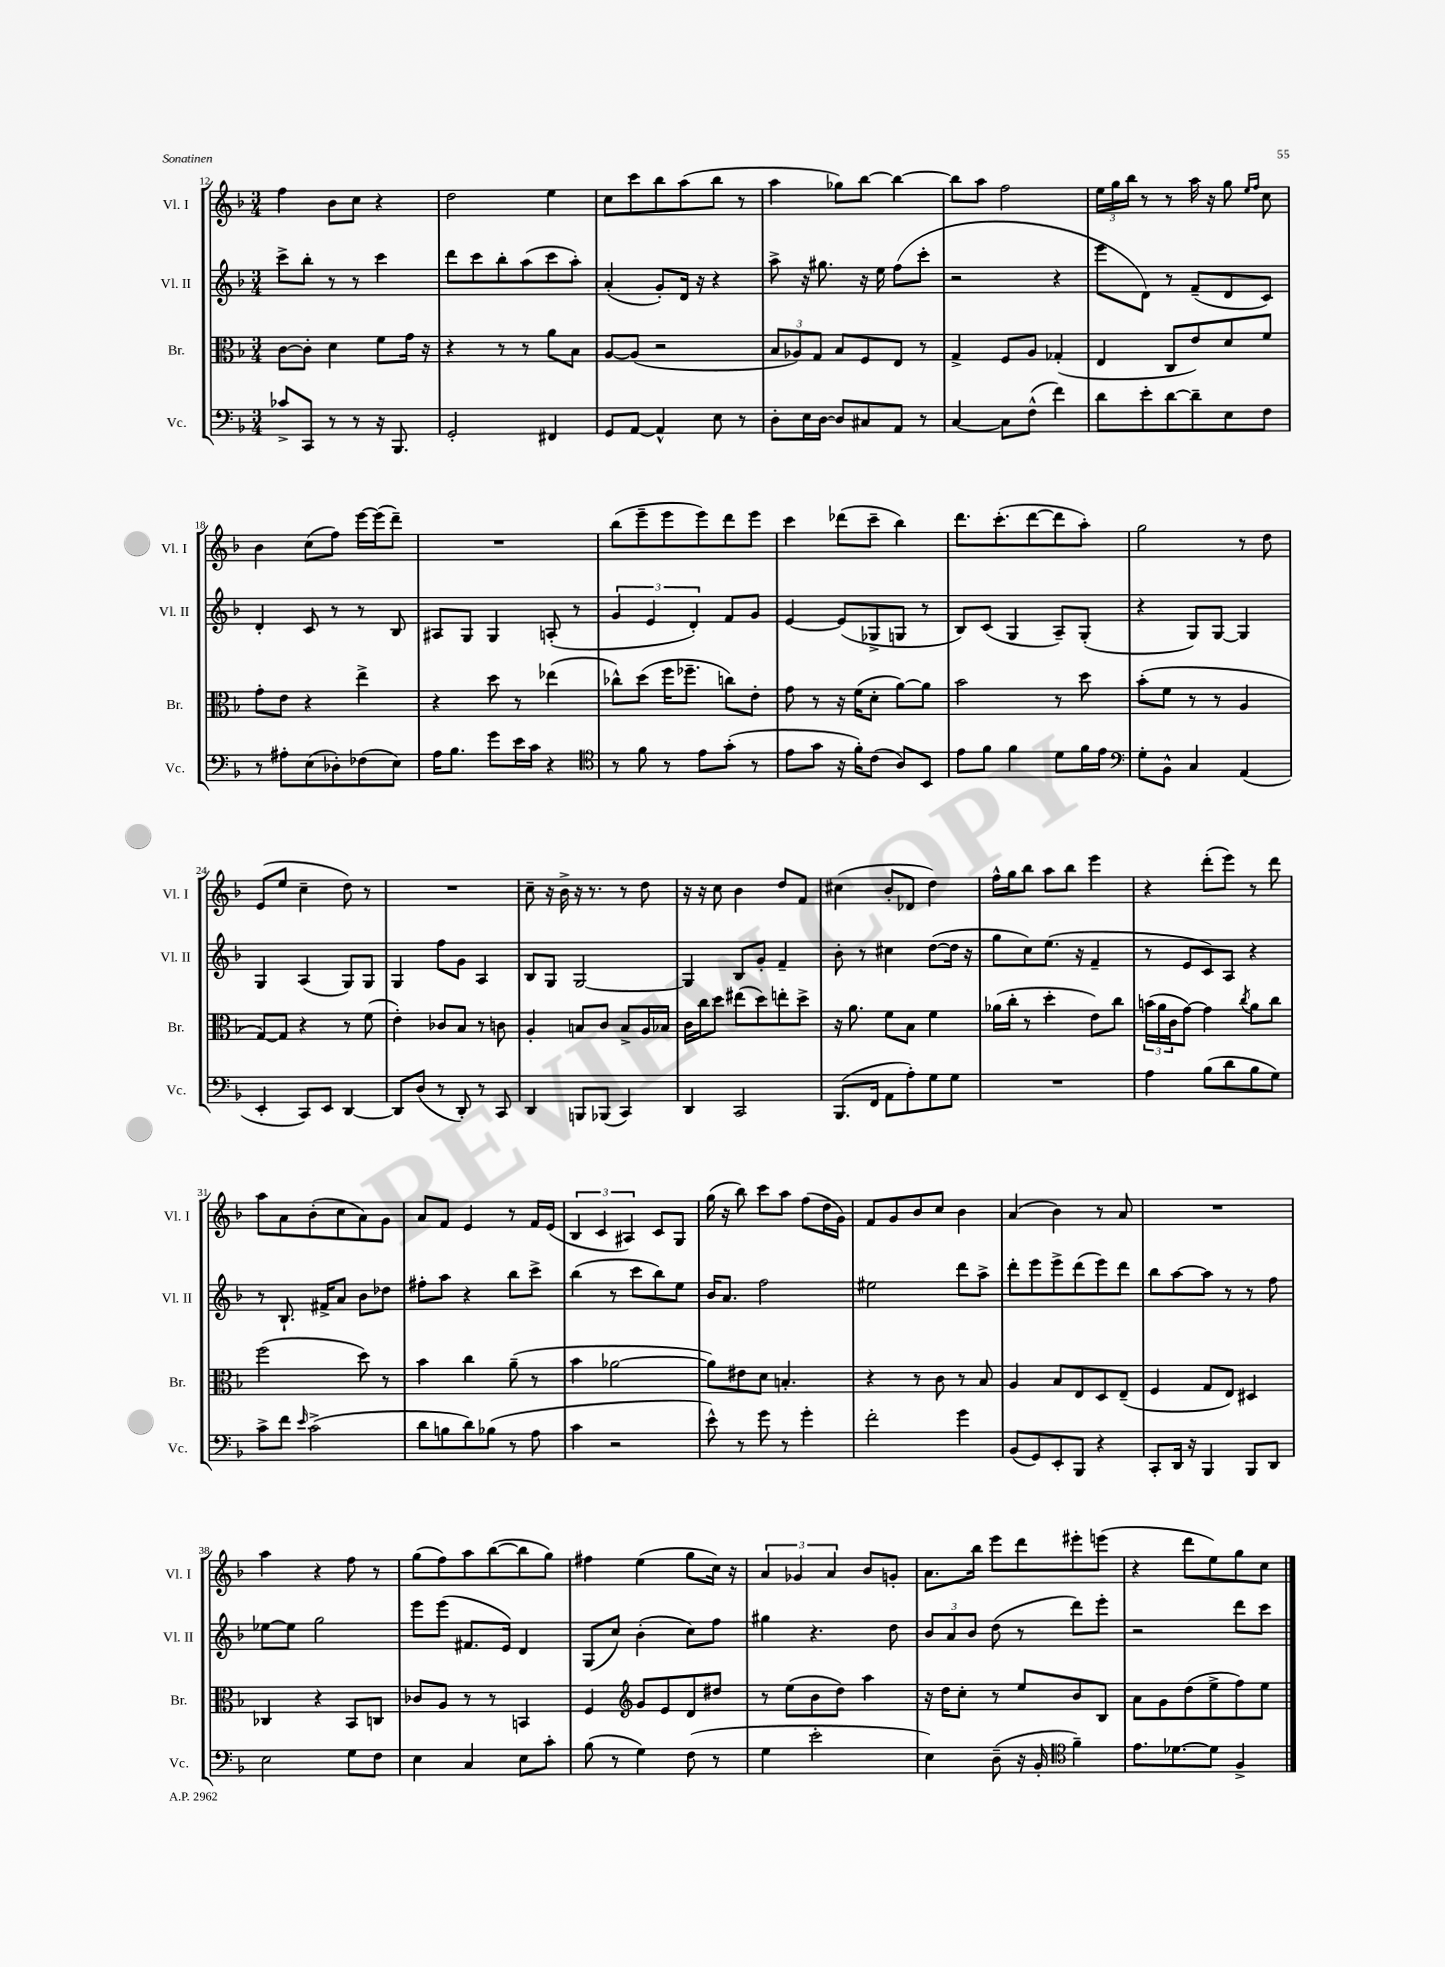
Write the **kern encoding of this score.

**kern	**kern	**kern	**kern
*staff4	*staff3	*staff2	*staff1
*clefF4	*clefC3	*clefG2	*clefG2
*k[b-]	*k[b-]	*k[b-]	*k[b-]
*M3/4	*M3/4	*M3/4	*M3/4
8c-^/L	[8c\L	8ccc^\L	4ff\
8CC/J	8c'\]J	8bb-'\J	.
8r	4d\	8r	8b-\L
8r	.	8r	8cc\J
16r	8f\L	4ccc\	4r
8.BBB-/	.	.	.
.	16g\Jk	.	.
.	16r	.	.
=	=	=	=
2GG'/	4r	8ddd\L	2dd\
.	.	8ccc\	.
.	8r	8bb-'\	.
.	8r	(8aa\	.
4FF#/	8a\L	8ccc\	4ee\
.	8B-\J	8aa'\J)	.
=	=	=	=
8GG/L	[8A/L	(4a'/	8cc\L
[8AA/J	(8A/]J	.	8ccc\
4AA^^/]	2r	8g'/L)	8bb-\
.	.	16d/Jk	(8aa\
.	.	16r	.
8E\	.	4r	8bb-\J
8r	.	.	8r
=	=	=	=
8D'\L	12B-/L	8aa^\	4aa\
.	12A-/)	.	.
16E\L	.	16r	.
.	12G/J	.	.
[16D\JJ	.	8.gg#\	.
8D/]L	8B-/L	.	8gg-\L)
8C#/	8F/	16r	[8bb-\J
.	.	16ee\	.
8AA/J	8E/J	(8ff\L	4bb-\_
8r	8r	8ccc'\J	.
=	=	=	=
[4C/	4G^/	2r	8bb-\]L
.	.	.	8aa\J
8C\]L	8F/L	.	2ff\
(8F^^\J	8A/J	.	.
4f\)	(4G-'/	4r	.
=	=	=	=
8d\L	4E/	8eee\L	24ee\LL
.	.	.	24gg\
.	.	.	24bb-\JJ
8e'\	.	8d\J)	8r
[8d\	8C/L	8r	8r
8d~\]	8e/)	(8f~/L	16aa\
.	.	.	16r
8E\	8d/	8d/	8gg\
.	.	.	16qqee/LL
.	.	.	16qqff/JJ
8F\J	8f/J	8c/J)	8cc\
=	=	=	=
8r	8g'\L	4d'/	4b-\
8A#'\L	8e\J	.	.
(8E\	4r	8c/	(8cc\L
8D-'\)	.	8r	8ff\J)
(8F-\	4ee^\	8r	[16eee\LL
.	.	.	(16eee\]J
8E\J)	.	8B-/	8ddd~\J)
=	=	=	=
16A\LK	4r	8A#/L	2.r
8.B-\J	.	.	.
.	.	8G/J	.
8g\L	8dd\	4G/	.
16e\L	8r	.	.
16c\JJ	.	.	.
4r	(4ee-\	(8A'/	.
.	.	8r	.
=	=	=	=
*clefC4	*	*	*
8r	8cc-^^\L)	6g/	(8bb-\L
8f\	(8dd\J	.	8eee~\
.	.	6e/	.
8r	16ff\LK	.	8eee\
.	8.ff-~\J	.	.
.	.	6d'/)	.
8e\L	.	.	8eee\)
(8g'\J	8cc\L)	8f/L	8ddd\
8r	8e'\J	8g/J	8eee\J
=	=	=	=
8e\L	8g\	[4e/	4ccc\
8g\J	8r	.	.
16r	16r	(8e/]L	(8ddd-\L
16f'\LK)	(16f\LK	.	.
(8c\J	8d'\J	8G-^/	8ccc~\J
8A/L)	[8a\L)	8G/J	4bb-\)
8BB-/J	8a\]J	8r	.
=	=	=	=
8e\L	2b-\	8B-/L)	8.ddd\L
8f\J	.	(8c/J	.
.	.	.	(8.ccc'\
4f\	.	4G/	.
.	.	.	[8ddd\
8d\L	8r	8A~/L)	8ddd\]
16f\L	8dd\	(8G'/J	8aa'\J)
16e\JJ	.	.	.
=	=	=	=
*clefF4	*	*	*
8G'\L	(8b-'\L	4r	2gg\
8BB-^^\J	8f\J	.	.
4C/	8r	8G/L)	.
.	8r	[8G/J	.
(4AA/	4A/	4G/]	8r
.	.	.	8dd\
=	=	=	=
4EE'/	[8G/L)	4G/	(8e/L
.	8G/]J	.	8ee/J
8CC/L)	4r	(4A/	4cc~\
8EE/J	.	.	.
[4DD/	8r	8G/L)	8dd\)
.	(8f\	8G/J	8r
=	=	=	=
8DD/]L	4e'\)	4G/	2.r
(8D/J	.	.	.
8r	8c-/L	8ff\L	.
8DD'/)	8B-/J	8g\J	.
8r	8r	4A/	.
8CC/	8c\	.	.
=	=	=	=
4DD/	4A'/	8B-/L	8cc~\
.	.	8G/J	16r
.	.	.	16b-^\
8BBB/L	8B/L	[2G/	16r
.	.	.	8.r
(8BBB-/J	8c/J	.	.
4CC/)	8B^/L	.	8r
.	16A/L	.	8dd\
.	16B-/JJ	.	.
=	=	=	=
4DD/	16c\LL	4G/]	16r
.	16cc\J	.	16r
.	8dd\J	.	8cc\
2CC/	(8ee#\L	8B-/L	4b-\
.	8dd\)	8g'/J	.
.	8ee'\	4f~/	8dd/L
.	8dd^\J	.	8f/J
=	=	=	=
(8.BBB-/L	16r	8b-'\	(4cc#\
.	8.a\	.	.
.	.	8r	.
16FF/Jk	.	.	.
8AA\L	8f\L	4cc#\	8b-'/L
8A'\)	8B-\J	.	8d-/J
8G\	4f\	([8dd\L	4dd\)
8G\J	.	16dd\]Jk	.
.	.	16r	.
=	=	=	=
2.r	(16a-\LL	8gg\L	16ff^^\LL
.	16cc'\JJ	.	16gg\J
.	8r	8cc\)	8bb-\J
.	4dd'\	(8.ee\J	8aa\L
.	.	.	8bb-\J
.	.	16r	.
.	8e\L)	4f~/	4eee\
.	8cc\J	.	.
=	=	=	=
4A\	(24b\LL	8r	4r
.	24a\	.	.
.	24c\J	.	.
.	[8g\J)	8e/L	.
(8B-\L	4g\]	8c/)	(8ddd'\L
8d\	.	8A/J	8eee\J)
.	8qcc/	.	.
8B-\	8a\L	4r	8r
8G\J)	8cc\J	.	8ddd\
=	=	=	=
8c^\L	(2ff\	8r	8aa\L
8f\J	.	8.B-`/	8a\
16qqe/	.	.	.
(2c^\	.	.	(8b-'\
.	.	16f#^/LK	.
.	.	8a/J	8cc\
.	8dd\)	8b-\L	8a\)
.	8r	8dd-\J	8g\J
=	=	=	=
8d\L	4b-\	8ff#'\L	8a/L
8B\	.	8aa\J	8f/J
8d\)	4cc\	4r	4e/
(8B-\J	.	.	.
8r	(8a~\	8bb-\L	8r
8A\	8r	8ccc^\J	16f/LL
.	.	.	(16e/JJ
=	=	=	=
4c\	4b-\	(4bb-\	6B-/
.	.	.	6c/
2r	[2a-\	8r	.
.	.	.	6A#/)
.	.	8ccc\L	.
.	.	8bb-\)	8c/L
.	.	8ee\J	8G/J
=	=	=	=
8e^^\)	8a-\]L)	16b-/LK	(16gg\
.	.	8.a/J	16r
8r	8e#\	.	8bb-\)
8g\	8d\J	2ff\	8ccc\L
8r	4.B'/	.	8aa\J
4g'\	.	.	(8ff\L
.	.	.	16dd\L
.	.	.	16g\JJ)
=	=	=	=
2f'\	4r	2ee#\	8f/L
.	.	.	8g/
.	8r	.	8b-/
.	8c\	.	8cc/J
4g\	8r	8ddd\L	4b-\
.	8B-/	8aa^\J	.
=	=	=	=
(8BB-/L	4A/	8ddd'\L	(4a/
8GG/)	.	8eee\	.
8EE'/	8B-/L	8eee^\	4b-\)
8BBB-/J	8E/	(8ddd\	.
4r	8D/	8eee\)	8r
.	(8E~/J	8ddd\J	8a/
=	=	=	=
8CC'/L	4F/	8bb-\L	2.r
16DD/Jk	.	[8aa\	.
16r	.	.	.
4BBB-/	8G/L	8aa\]J	.
.	8E/J)	8r	.
8BBB-/L	4D#/	8r	.
8DD/J	.	8ff\	.
=	=	=	=
2E\	4C-/	[8ee-\L	4aa\
.	.	8ee-\]J	.
.	4r	2gg\	4r
8G\L	8BB-/L	.	8ff\
8F\J	8C/J	.	8r
=	=	=	=
4E\	8c-/L	8eee\L	(8gg\L
.	8A/J	(8eee\J	8ff\)
4C/	8r	8.f#/L	8aa\
.	8r	.	([8bb-\
.	.	16e/Jk)	.
8E\L	4BB/	4d/	8bb-\]
8c'\J	.	.	8gg\J)
=	=	=	=
(8B-\	4F/	(8G/L	4ff#\
8r	.	8cc/J)	.
*	*clefG2	*	*
4G\)	8g/L	(4b-'\	(4ee\
.	8e/	.	.
(8F\	8d/	8cc\L)	8gg\L
8r	8dd#/J	8ff\J	16cc\Jk)
.	.	.	16r
=	=	=	=
4G\	8r	4gg#\	6a/
.	(8ee\L	.	.
.	.	.	6g-/
2e'\	8b-\	4.r	.
.	.	.	6a/
.	8dd\J)	.	.
.	4aa\	.	8b-/L
.	.	8dd\	8g'/J
=	=	=	=
4E\)	16r	12b-/L	8.a\L
.	16dd\LK	.	.
.	.	12a/	.
.	8cc'\J	.	.
.	.	12b-/J	.
.	.	.	16bb-\Jk
(8D~\	8r	(8dd\	8eee\L
16r	8ee/L	8r	8ddd\
16BB-'/	.	.	.
*clefC4	*	*	*
4f~\)	8b-/	8ddd\L)	8eee#'\
.	8B-/J	8eee'\J	(8eee\J
=	=	=	=
8.e\L	8a\L	2r	4r
.	8g\	.	.
[8.d-\	.	.	.
.	(8dd\	.	8ddd\L
8d-\]J	8ee^\	.	8ee\)
4F^/	8ff\)	8ddd\L	8gg\
.	8ee\J	8ccc\J	8cc\J
==	==	==	==
*-	*-	*-	*-
